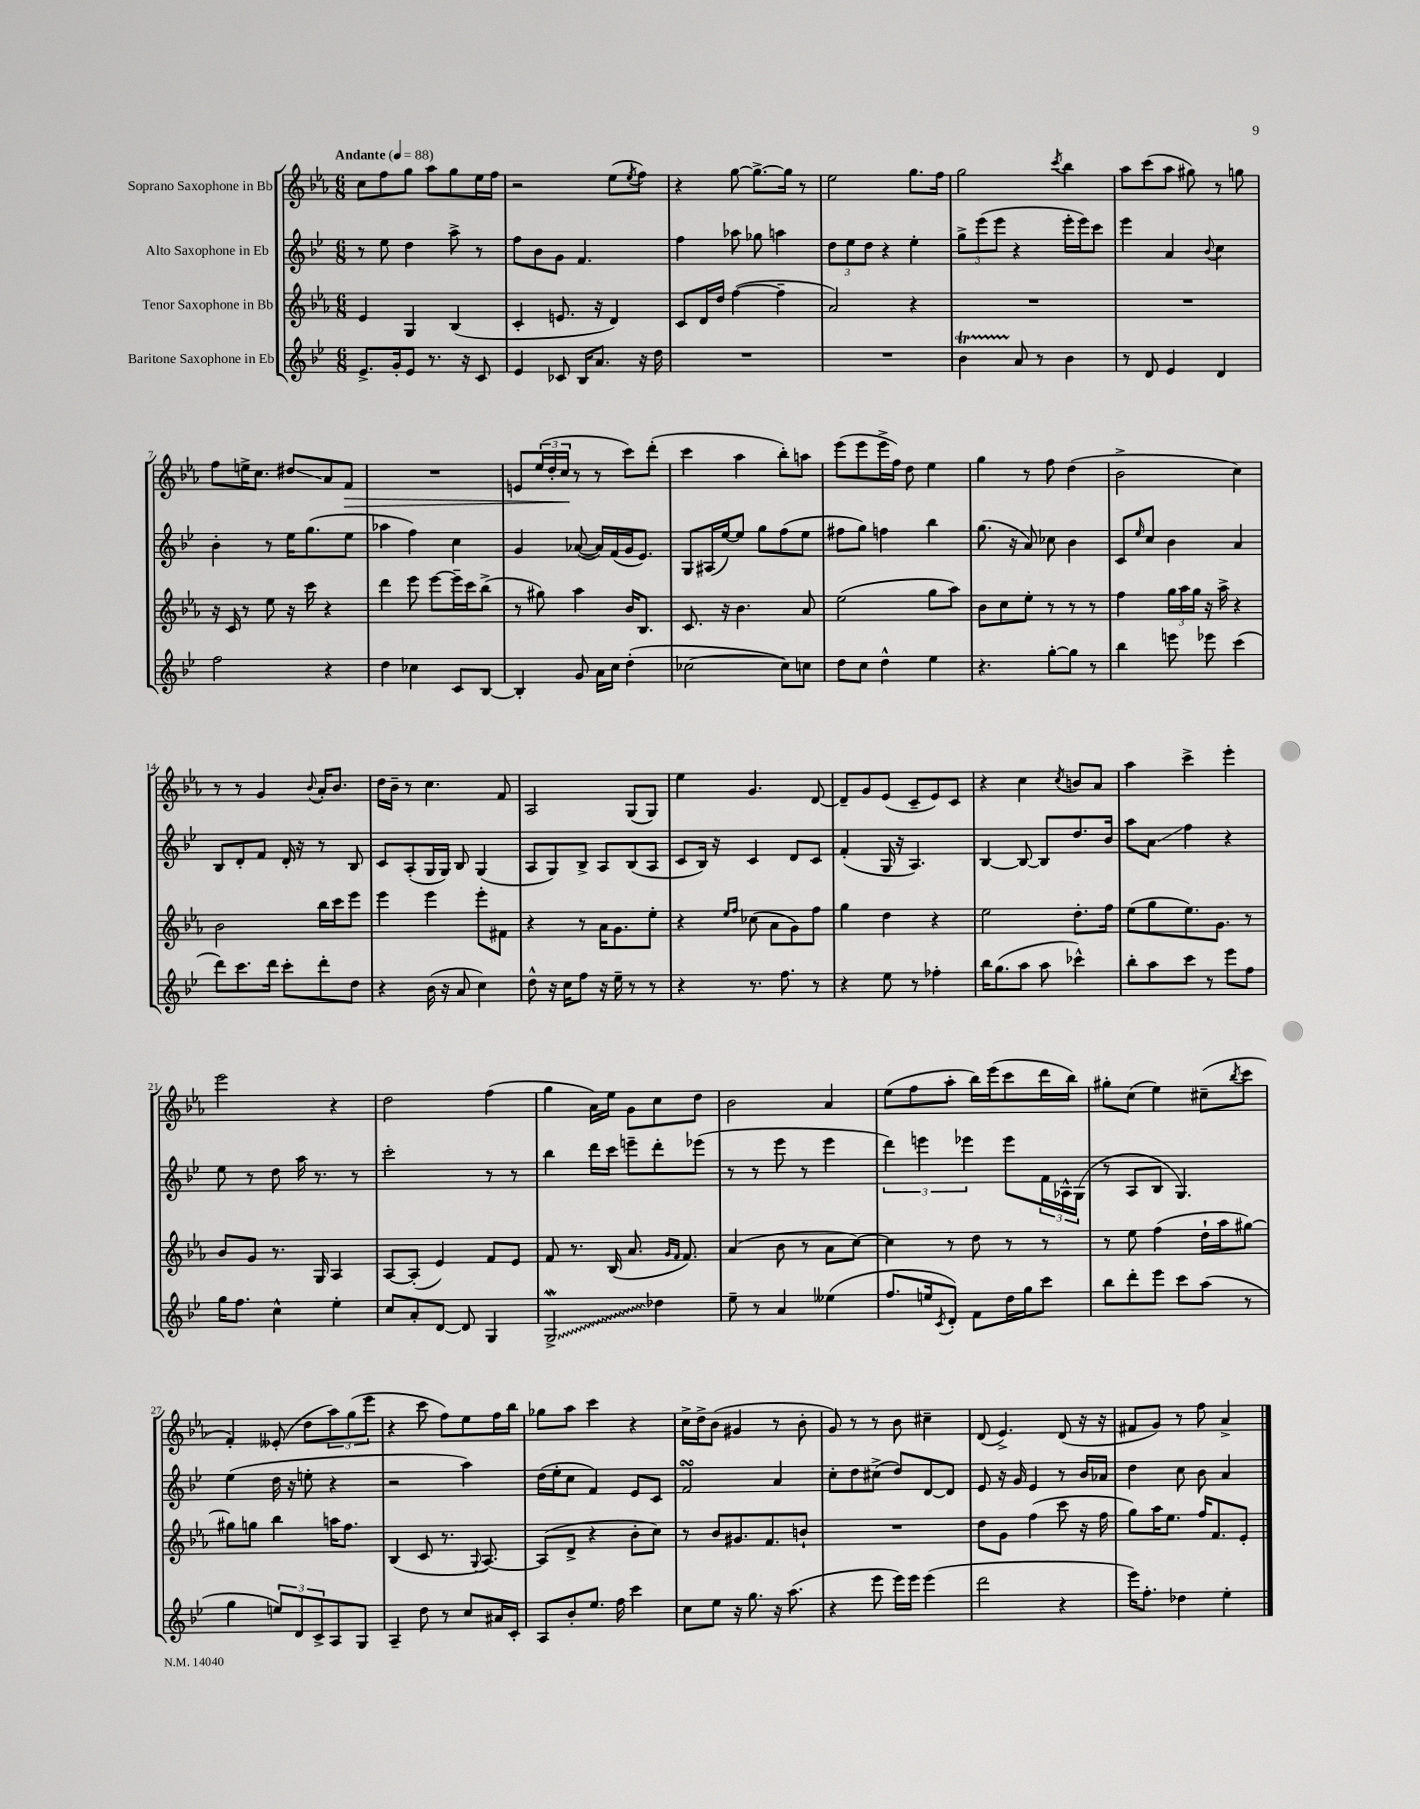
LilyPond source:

<<
\new StaffGroup <<
\new Staff = "s0" \with { instrumentName = "Soprano Saxophone in Bb" } {
    \clef treble \key ees \major \numericTimeSignature \time 6/8 \tempo "Andante" 4 = 88
    c''8 f''8 g''8 aes''8 g''8 ees''16 f''16 |
    r2 ees''8( \acciaccatura { ees''8 } f''8) |
    r4 g''8~ g''8.~-> g''16 r8 |
    ees''2 g''8. f''16 |
    g''2 \acciaccatura { c'''8 } bes''4 |
    aes''8 c'''8( aes''8 gis''8) r8 g''8 |
    f''8 e''16-> c''8. dis''8\glissando aes'8 f'8\> |
    R2. |
    e'8 \tuplet 3/2 { ees''16( d''16-. c''16\! } r8 r8 c'''8) d'''8-.( |
    c'''4 aes''4 bes''8-.) a''8 |
    ees'''8( ees'''8 ees'''16-> f''16) d''8 ees''4 |
    g''4 r8 f''8 d''4( |
    bes'2-> c''4) |
    r8 r8 g'4 \appoggiatura { bes'8 } aes'16-. bes'8. |
    d''16 bes'16-- r8 c''4. f'8 |
    aes2 g8( g8) |
    ees''4 g'4. d'8~ |
    d'8-- g'8 ees'8( c'8-- ees'8) c'8 |
    r4 c''4 \acciaccatura { c''8 } b'8 aes'8 |
    aes''4 c'''4-> ees'''4-. |
    ees'''2 r4 |
    d''2 f''4( |
    g''4 aes'16) ees''16 g'8 c''8 d''8 |
    bes'2 aes'4 |
    ees''8( f''8 aes''8-. bes''16) ees'''16( c'''8 d'''16 bes''16) |
    gis''8-. c''8( ees''4) cis''8--( \acciaccatura { bes''8 } c'''8 |
    f'4-.) eeses'8-.( d''8 \tuplet 3/2 { aes''8) g''8( ees'''8 } |
    r4 c'''8 f''8) ees''8 f''16 bes''16 |
    ges''8 aes''8 c'''4 r4 |
    c''16-> d''16-> bes'8( gis'4 r8 bes'8-. |
    g'8) r8 r8 bes'8 cis''4-- |
    d'8( ees'4.->) d'8( r16 r16 |
    fis'8 g'8) r8 f''8 aes'4-> \bar "|." |
}
\new Staff = "s1" \with { instrumentName = "Alto Saxophone in Eb" } {
    \clef treble \key bes \major \numericTimeSignature \time 6/8
    r8 ees''8 d''4 a''8-> r8 |
    f''8 bes'8 g'8 f'4. |
    f''4 aes''8 ges''8 a''4 |
    \tuplet 3/2 { d''8 ees''8 d''8 } r4 ees''4-. |
    \tuplet 3/2 { g''8-> ees'''8( ees'''8 } r4 ees'''16-. ees'''16) c'''8 |
    ees'''4 a'4 \appoggiatura { bes'8 } c''4 |
    bes'4-. r8 ees''16 g''8.( ees''8 |
    aes''4 f''4) c''4 |
    g'4 aes'8~( aes'16) f'16( g'16 ees'8.) |
    g8 ais16( ees''16~) ees''8 g''8 f''8( ees''8 |
    fis''8 g''8) f''4 bes''4 |
    g''8.( r16 a'8) ces''8 bes'4 |
    c'8 \grace { ees''16 } c''8 bes'4 a'4 |
    bes8 d'8-. f'8 d'16-. r16 r8 bes8 |
    c'8 a8-.( g16 g16) bes8 g4( |
    a8 g8) bes8-> a8 bes8( a8 |
    c'8 bes16) r16 c'4 d'8 c'8 |
    f'4-.( g16 r16 a4.) |
    bes4~ bes8~ bes8 d''8. bes'16 |
    a''8 a'8\glissando f''4 r4 |
    ees''8 r8 d''8 a''16 r8. r8 |
    c'''2-. r8 r8 |
    bes''4 d'''16 c'''16 e'''8-- d'''8-. ees'''8( |
    r8 r8 ees'''8 r8 ees'''4 |
    \tuplet 3/2 { d'''4) e'''4 ees'''4 } ees'''8 \tuplet 3/2 { f'16 aes16-^ g16( } |
    r8 a8 bes8 g4.) |
    ees''4( d''16 r16 e''8-. r4 |
    r2 a''4) |
    d''16( ees''16-. c''8 f'4) ees'8 c'8 |
    f'2\turn a'4 |
    c''8-. d''8 cis''8->( d''8) d'8~ d'8 |
    ees'8 r16 g'16 ees'4 r8 bes'16 aes'16 |
    d''4 c''8 bes'8 a'4 \bar "|." |
}
\new Staff = "s2" \with { instrumentName = "Tenor Saxophone in Bb" } {
    \clef treble \key ees \major \numericTimeSignature \time 6/8
    ees'4 g4 bes4( |
    c'4-. e'8. r16 d'4) |
    c'8 d'16 d''16 f''4~( f''4-- |
    aes'2) r4 |
    R2. |
    R2. |
    r16 c'16 r8 ees''8 r16 c'''16 r4 |
    d'''4 ees'''8 ees'''8~ ees'''16-- c'''16 bes''8->( |
    r8 gis''8) aes''4 bes'16 bes8. |
    c'8. r16 bes'4. aes'8 |
    ees''2( g''8 aes''8) |
    bes'8 c''8 ees''8-. r8 r8 r8 |
    f''4 \tuplet 3/2 { g''16 aes''16 g''16 } r16 aes''16-> r4 |
    bes'2 bes''16 c'''16 ees'''8 |
    ees'''4 ees'''4 ees'''8-. fis'8 |
    r4 r8 aes'16 g'8. ees''8-. |
    r4 \grace { ees''16 f''16 } ces''8( aes'8 g'8) f''8 |
    g''4 d''4 r4 |
    ees''2 d''8.-. f''16 |
    ees''8( g''8 ees''8.) g'8. r8 |
    bes'8 g'8 r8. g16 aes4 |
    aes8~ aes8-.( ees'4) f'8 ees'8 |
    f'8 r8. bes16( aes'8. \grace { g'16 f'16 } f'8.) |
    aes'4( bes'8 r8 aes'8 c''8~) |
    c''4 r8 d''8 r8 r8 |
    r8 ees''8 f''4( d''16-! aes''16 gis''8~) |
    gis''8 g''8 bes''4 a''16 f''8. |
    bes4( c'8 r8. \appoggiatura { g8 } aes8.~) |
    aes8( d'8-> r4 bes'8-. c''8) |
    r8 bes'8 gis'8. f'8. b'8-! |
    R2. |
    d''8 g'8 f''4( c'''8 r16 f''16 |
    g''8) aes''16 ees''8. f''16 f'8. ees'8-. \bar "|." |
}
\new Staff = "s3" \with { instrumentName = "Baritone Saxophone in Eb" } {
    \clef treble \key bes \major \numericTimeSignature \time 6/8
    ees'8.-> g'16-. ees'8 r8. r16 c'8 |
    ees'4 ces'8 bes16 a'8. r16 d''16 |
    R2. |
    R2. |
    bes'4\startTrillSpan a'8\stopTrillSpan r8 bes'4 |
    r8 d'8 ees'4 d'4 |
    f''2 r4 |
    d''4 ces''4 c'8 bes8~ |
    bes4-. g'8 a'16 c''16 d''4-.( |
    ces''2~ ces''8) c''8 |
    d''8 c''8 d''4-^ ees''4 |
    r4. g''8~-. g''8 r8 |
    bes''4 e'''8 ees'''8 c'''4( |
    d'''8) c'''8. d'''16 c'''8-. d'''8-. d''8 |
    r4 bes'16( r16 a'8 c''4) |
    d''8-^ r16 c''16 f''8 r16 ees''16-- r8 r8 |
    r4 r8. f''8. r8 |
    r4 ees''8 r8 fes''4-. |
    bes''16 g''8.( a''8 a''8 ces'''4-^) |
    bes''8-. a''8 c'''8 r8 ees'''8 f''8 |
    g''16 f''8. c''4-^ ees''4-. |
    c''8 a'8-. d'8~ d'8 g4 |
    \once \override Glissando.style = #'zigzag g2->\mordent\glissando des''4 |
    ees''8-- r8 a'4 eeses''4( |
    f''8. e''16 \acciaccatura { c'8 } d'8-.) f'8 d''16 g''16 c'''8 |
    bes''8 d'''8-. ees'''8 c'''8 a''8( r8 |
    g''4 \tuplet 3/2 { e''8) d'8 c'8-> } a8 g8 |
    a4-- d''8 r8 c''8 ais'16 c'16-. |
    a8 bes'8-. ees''8. f''16 c'''4 |
    c''8 ees''8 r16 g''8. r16 a''8.( |
    r4 ees'''8 ees'''16) ees'''16 ees'''4( |
    d'''2 r4 |
    ees'''16) f''8.-. des''4 ees''4-. \bar "|." |
}
>>
>>
